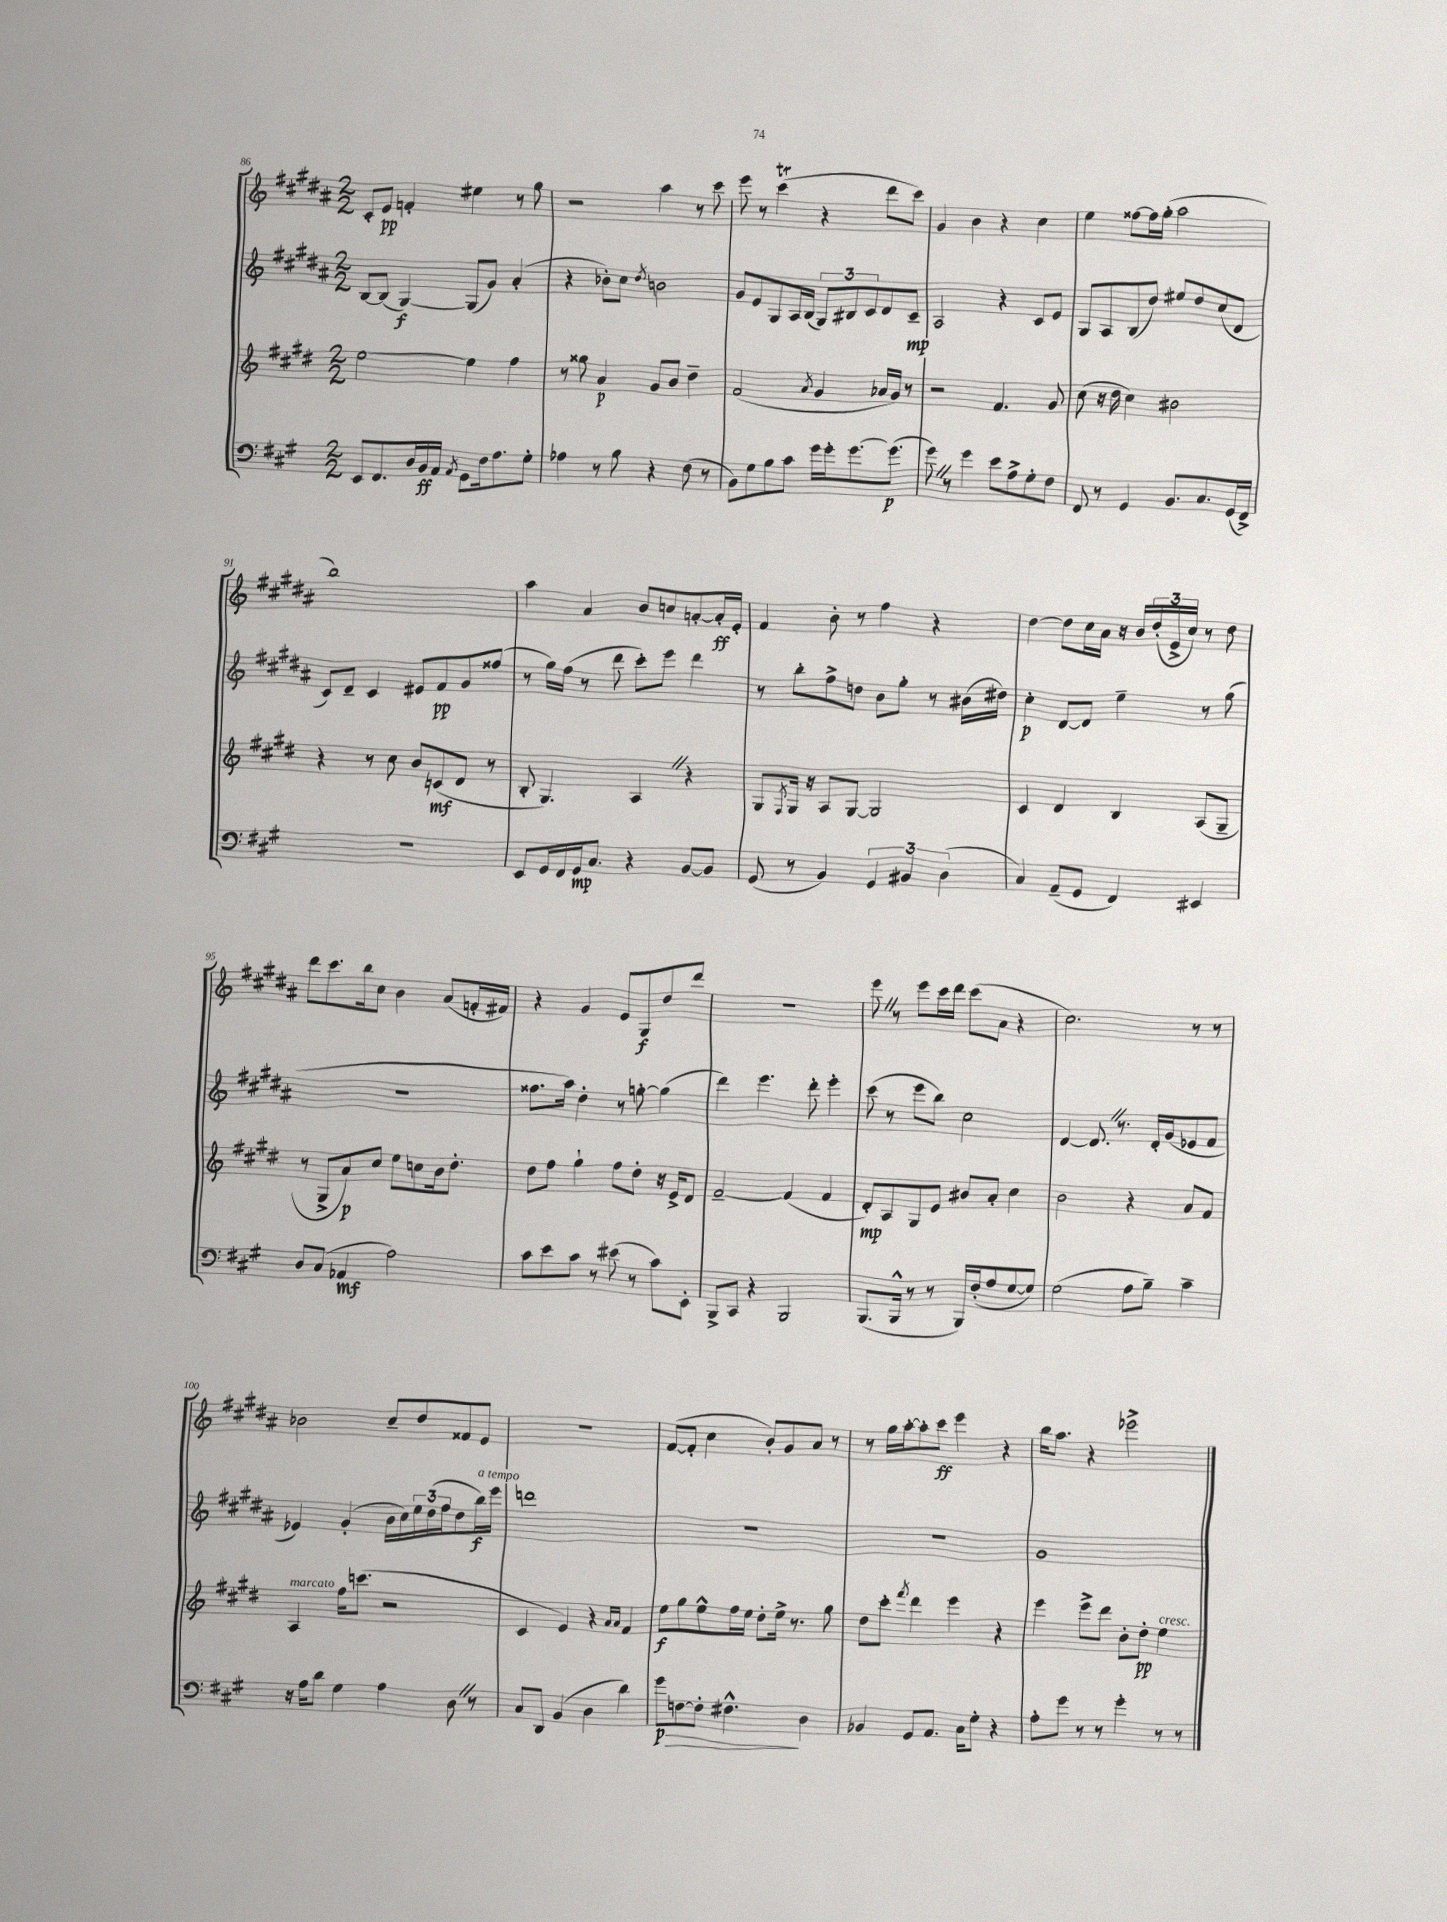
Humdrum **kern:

**kern	**kern	**kern	**kern
*staff4	*staff3	*staff2	*staff1
*clefF4	*clefG2	*clefG2	*clefG2
*k[f#c#g#]	*k[f#c#g#d#]	*k[f#c#g#d#a#]	*k[f#c#g#d#a#]
*M2/2	*M2/2	*M2/2	*M2/2
8EE/L	[2ee\	[8B/L	8c#'/L
8.FF#/	.	(8B/]J	8e/J
.	.	[4G#/)	4f'/
16D/L	.	.	.
16BB/	.	.	.
16AA/JJ	.	.	.
8qAA/	.	.	.
8GG#\L	4ee\]	(8G#/]L	4ee#\
16F#\k	.	8g#/J)	.
8.A\	.	.	.
.	4ff#\	(4a#'/	8r
8G#'\J	.	.	8gg#\
=	=	=	=
4A-\	8r	4r	2r
.	8gg##\	.	.
8r	4a/	8b-'\L)	.
8B\	.	8cc#\J	.
.	.	8qdd#/	.
4r	8g#/L	2b\	4aa#\
.	8b/J	.	.
(8F#\	4dd#~\	.	8r
8r	.	.	8ccc#\
=	=	=	=
8BB\L)	(2f#/	8g#/L	8eee\
8G#\	.	8e/	8r
8B\	.	8G#/	(4ccc#\
8c#\J	.	16A#/L	.
.	.	(16B/JJ	.
.	8qa/	.	.
16g#\LL	4g#/	12G#/L)	4r
16g#'\J	.	.	.
.	.	12B#/	.
[8.g#\	.	.	.
.	.	12c#/	.
.	16a-/LL	8d#/	8ddd#\L
(8.g#\]J	16g#/JJ)	.	.
.	8r	8c#~/J	8ccc#\J)
=	=	=	=
8g#\)	2r	2A#/	4g#/
8r	.	.	.
4g#\	.	.	4b\
8e\L	4.f#/	4r	4r
8A^\	.	.	.
8G#'\	.	8c#/L	4cc#\
8F#\J	8g#/	8e/J	.
=	=	=	=
8FF#/	(8cc#\	8G#/L	4ee\
8r	16r	8A#/	.
.	16dd#\	.	.
4GG#/	4cc#\)	(8B/	[8ff##\L
.	.	8dd#/J)	16ff##\]L
.	.	.	(16gg#'\JJ
8.BB/L	2b#\	8ee#/L	2aa#\
.	.	8dd#/	.
8.C#/	.	.	.
.	.	(8cc#/	.
(16GG#/L	.	8d#/J	.
16FF#^/JJ)	.	.	.
=	=	=	=
1r	4r	8c#/L)	1bb)
.	.	8d#~/J	.
.	8r	4c#/	.
.	8cc#\	.	.
.	8b/L	8e#/L	.
.	(8c/	8f#/	.
.	8d#/J	8g#/	.
.	8r	(8ff##/J	.
=	=	=	=
8EE/L	8B'/	8r	4aa#\
16GG#/L	4.G#/)	16gg#\LL)	.
16FF#/	.	(16ff#\JJ	.
16GG#/J	.	8r	4a#/
8.C#/J	.	.	.
.	.	8ddd#\	.
4r	4A/	8ccc#'\L)	8b/L
.	.	8eee\J	8cc/
[8BB/L	4r	4ddd#\	[8a'/
8BB/]J	.	.	16a'/]L
.	.	.	16e'/JJ
=	=	=	=
(8GG#/	8G#/L	8r	4f#/
.	8qF#/	.	.
8r	16G#/Jk	8bb'\L	.
.	16r	.	.
4BB/)	8A/L	8ff#^\	8b'\
.	[8G#/J	8dd\J	8r
6GG#/	2G#/]	8b\L	4ff#\
.	.	8gg#'\J	.
6BB#/	.	.	.
.	.	8r	4r
(6D\	.	.	.
.	.	(16b#\LL	.
.	.	16dd#\JJ)	.
=	=	=	=
4C#/)	4c#/	4cc#'\	[4dd#\
(8AA~/L	4d#/	[8d#/L	8dd#\]L
8GG#/J	.	8d#/]J	16cc#\L
.	.	.	16a#\JJ
4FF#/)	4B/	4ee~\	16r
.	.	.	16b/LL
.	.	.	(24dd#'/
.	.	.	24e^/
.	.	.	24cc#/JJ)
4EE#/	(8A/L	8r	8r
.	8G#~/J	(8gg#\	8dd#\
=	=	=	=
8D/L	8r	1r	8ddd#\L
(8C#/J	8G#^/L	.	8.ccc#\
4AA-/	8a/)	.	.
.	.	.	16bb\k
.	8cc#/J	.	8cc#\J
2A\)	8ee\L	.	4b\
.	8cc\	.	.
.	16b\k	.	(8a#/L
.	8.dd#'\J	.	.
.	.	.	16f'/L
.	.	.	16f#/JJ)
=	=	=	=
8c#\L	8dd#\L	8.ff##\L	4r
8e\	8ff#\J	.	.
.	.	16aa#\Jk)	.
8c#\J	4gg#`\	4dd#'\	4g#/
8r	.	.	.
(8e#\	8ff#\L	8r	8e/L
8r	8dd#'\J	[8gg'\	8G#/
8c#\L)	16r	(4gg\]	8dd#/
.	16e^/LK	.	.
8EE'\J	8d#/J	.	8ddd#/J
=	=	=	=
8BBB^/L	[2f#~/	4ddd#\)	1r
8CC#/J	.	.	.
4r	.	4.eee\	.
2BBB/	(4f#/]	.	.
.	.	8ddd#'\	.
.	4f#/	4eee'\	.
=	=	=	=
(8.BBB/L	8d#'/L)	(8ccc#\	8eee\
.	8A/	8r	8r
16BBB^^/Jk	.	.	.
8r	8G#/	8eee\L	8eee\L
8r	8e/J	8bb\J)	16ccc#\L
.	.	.	16ddd#\JJ
16BBB/LL)	8b#/L	2cc#\	(8ccc#\L
(16F#'/J	.	.	.
8A/	8a'/J	.	8a#\J
[8G#/	4cc#\	.	4r
8G#/]J)	.	.	.
=	=	=	=
(2G#\	2b\	[4d#/	2.cc#\)
.	.	8.d#/]	.
.	.	8.r	.
8A\L	4r	.	.
8B~\J)	.	16d#'/LL	.
.	.	(16g#/J	.
4c#~\	8a/L	8e-/	8r
.	8f#/J	8f#/J	8r
=	=	=	=
16r	4A/	4e-/)	2b-\
16A\LK	.	.	.
8d\J	.	.	.
4G#\	16ff#\LK	(4g#'/	.
.	(8.ccc\J	.	.
4A\	2r	16b\LL	8cc#~/L
.	.	16cc#\)	.
.	.	24ee\	8dd#/
.	.	(24dd#\	.
.	.	24ff#\J	.
8D\	.	8dd#\	8f##/
8r	.	16bb\L)	8e/J
.	.	16eee\JJ	.
=	=	=	=
8C#/L	4c#/	1ddd	1r
8DD/J	.	.	.
(4BB/	4e/)	.	.
4D\	4r	.	.
.	16qqa/LL	.	.
.	16qqa/JJ	.	.
4d\)	4f#/	.	.
=	=	=	=
8g#\L	8ee\L	1r	([8f#/L
[8F\	8gg#\	.	8f#'/]J
8F'\]J	8ee^^\	.	4cc#\
4.F#^^\	16ff#\L	.	.
.	16ee\JJ	.	.
.	8dd#'\L	.	8b'/L)
.	16ee^\Jk	.	8g#/
.	8.r	.	.
4D\	.	.	8a#/J
.	8gg#\	.	8r
=	=	=	=
4BB-/	8dd#\L	1r	8r
.	8ccc#'\J	.	16gg#\LL
.	.	.	[16aa#'\J
.	8qfff#/	.	.
8GG#/L	4ddd#\	.	8aa#'\]
8.AA/J	.	.	8ccc#\J
.	4eee\	.	4eee\
16C#\LK	.	.	.
8G#'\J	.	.	.
4r	4r	.	4r
=	=	=	=
8A'\L	4eee\	1g#	16bb\LK
.	.	.	8.aa#\J
8g#\J	.	.	.
8r	8eee^\L	.	4r
8r	8ddd#\J	.	.
4g#'\	8b'\L	.	2eee-^\
.	8dd#'\J	.	.
8r	4ee\	.	.
8r	.	.	.
==	==	==	==
*-	*-	*-	*-
